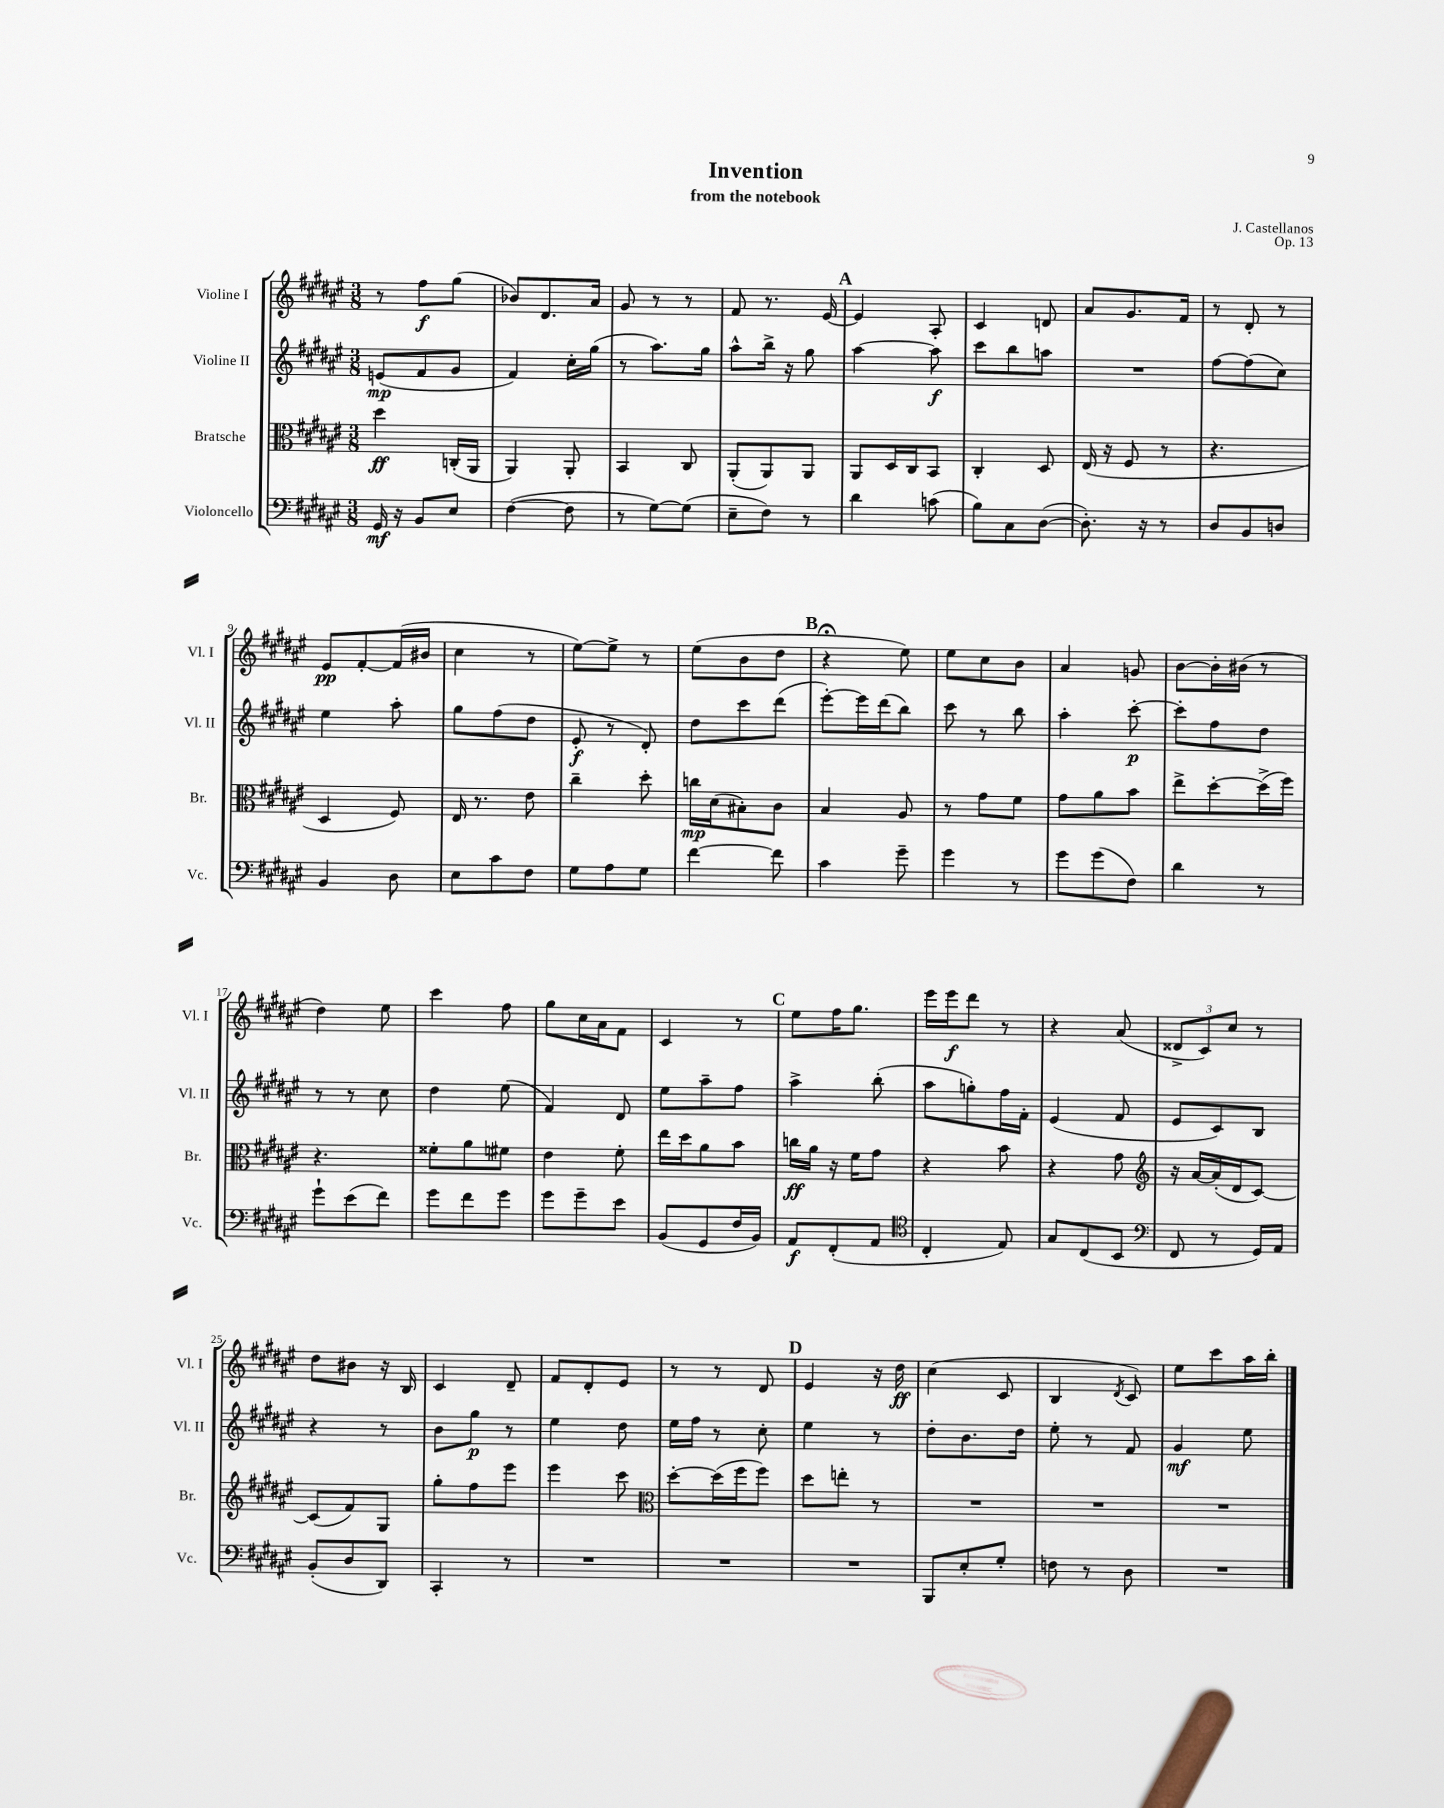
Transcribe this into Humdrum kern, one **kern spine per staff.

**kern	**kern	**kern	**kern
*staff4	*staff3	*staff2	*staff1
*clefF4	*clefC3	*clefG2	*clefG2
*k[f#c#g#d#a#e#]	*k[f#c#g#d#a#e#]	*k[f#c#g#d#a#e#]	*k[f#c#g#d#a#e#]
*M3/8	*M3/8	*M3/8	*M3/8
16GG#	4dd#	(8e	8r
16r	.	.	.
8BB	.	8f#	8ff#
8E#	(16C'	8g#	(8gg#
.	16AA#	.	.
=	=	=	=
([4F#	4AA#)	4f#)	8b-)
.	.	.	8.d#
8F#]	8AA#'	16cc#'	.
.	.	(16gg#	16a#
=	=	=	=
8r	4BB	8r	8g#
[8G#)	.	8.aa#)	8r
(8G#]	8C#	.	8r
.	.	16gg#	.
=	=	=	=
8E#~	(8AA#'	8aa#^^	8f#
8F#)	8AA#)	16bb^	8.r
.	.	16r	.
8r	8AA#	8gg#	.
.	.	.	[16e#
=	=	=	=
4d#	8AA#	[4aa#	4e#]
.	16D#	.	.
.	16C#	.	.
(8c	8BB	8aa#]	8A#'
=	=	=	=
8B)	4C#'	8ccc#	4c#
8C#	.	8bb	.
([8D#	8D#	8aa	8d
=	=	=	=
8.D#'])	(16E#	4.r	8a#
.	16r	.	.
.	8F#	.	8.g#
16r	.	.	.
8r	8r	.	.
.	.	.	16f#
=	=	=	=
8D#	4.r	[8ff#	8r
8BB	.	(8ff#]	8d#'
8D	.	8cc#)	8r
=	=	=	=
4BB	4D#	4ee#	8e#
.	.	.	[8f#'
8D#	8F#)	8aa#'	(16f#]
.	.	.	16b#
=	=	=	=
8E#	16E#	8gg#	4cc#
.	8.r	.	.
8c#	.	(8ff#	.
8F#	8e#	8dd#	8r
=	=	=	=
8G#	4cc#~	8e#'	[8ee#)
8A#	.	8r	8ee#^]
8G#	8dd#'	8d#')	8r
=	=	=	=
[4f#	16cc	8dd#	(8ee#
.	(16d#	.	.
.	8B#')	8ccc#	8b
8f#]	8c#	(8ddd#	8dd#
=	=	=	=
4c#	4B	[8eee#')	4r;
.	.	16eee#]	.
.	.	(16ddd#	.
8g#~	8A#	8bb)	8ee#)
=	=	=	=
4g#	8r	8ccc#	8ee#
.	8g#	8r	8cc#
8r	8f#	8bb	8b
=	=	=	=
8g#	8g#	4aa#'	4a#
(8g#	8a#	.	.
8F#)	8b	[8ccc#'	8g
=	=	=	=
4d#	8ee#^	8ccc#']	[8b
.	[8dd#'	8ff#	16b']
.	.	.	(16b#
8r	(16dd#^]	8dd#	8r
.	16ff#)	.	.
=	=	=	=
8g#`	4.r	8r	4dd#)
(8e#	.	8r	.
8f#)	.	8cc#	8ee#
=	=	=	=
8g#	8f##'	4dd#	4ccc#
8f#	8a#	.	.
8g#	8f#	(8ee#	8ff#
=	=	=	=
8g#	4e#	4f#)	8gg#
8g#~	.	.	16cc#
.	.	.	16a#
8e#	8f#'	8d#	8f#
=	=	=	=
(8BB	16ee#	8ee#	4c#
.	16dd#	.	.
8GG#	8a#	8aa#~	.
16F#	8b	8ff#	8r
16BB)	.	.	.
=	=	=	=
8AA#	16cc	4aa#^	8ee#
.	16a#	.	.
(8FF#'	16r	.	16ff#
.	16f#	.	8.gg#
8AA#	8g#	(8bb'	.
=	=	=	=
*clefC4	*	*	*
4C#'	4r	8aa#	16eee#
.	.	.	16eee#
.	.	8gg')	8ddd#
8E#)	8b	16ff#	8r
.	.	16f#'	.
=	=	=	=
8G#	4r	(4e#	4r
(8C#	.	.	.
8BB	8g#	8f#	(8a#
=	=	=	=
*clefF4	*clefG2	*	*
8FF#	16r	8e#	12d##^
.	[16a#	.	.
.	.	.	12c#)
8r	(16a#']	8c#)	.
.	.	.	12cc#
.	16d#	.	.
16GG#)	[8c#)	8B	8r
16AA#	.	.	.
=	=	=	=
(8BB'	(8c#]	4r	8dd#
8D#	8f#)	.	8b#
8DD#)	8G#	8r	16r
.	.	.	16B
=	=	=	=
4CC#'	8gg#'	8b	4c#
.	8ff#	8gg#	.
8r	8eee#	8r	8d#~
=	=	=	=
4.r	4eee#	4ee#	8f#
.	.	.	8d#'
.	8ccc#	8dd#	8e#
=	=	=	=
*	*clefC3	*	*
4.r	[8dd#'	16ee#	8r
.	.	16ff#	.
.	(16dd#]	8r	8r
.	16ff#	.	.
.	8ff#)	8cc#'	8d#
=	=	=	=
4.r	8dd#	4ee#	4e#
.	8ee'	.	.
.	8r	8r	16r
.	.	.	16dd#
=	=	=	=
8BBB	4.r	8dd#'	(4cc#
8E#'	.	8.b	.
8G#'	.	.	8c#
.	.	16dd#	.
=	=	=	=
8F	4.r	8ee#'	4B
8r	.	8r	.
.	.	.	8qd#
8D#	.	8f#	8c#)
=	=	=	=
4.r	4.r	4g#	8ee#
.	.	.	8ccc#
.	.	8ee#	16aa#
.	.	.	16bb'
==	==	==	==
*-	*-	*-	*-
